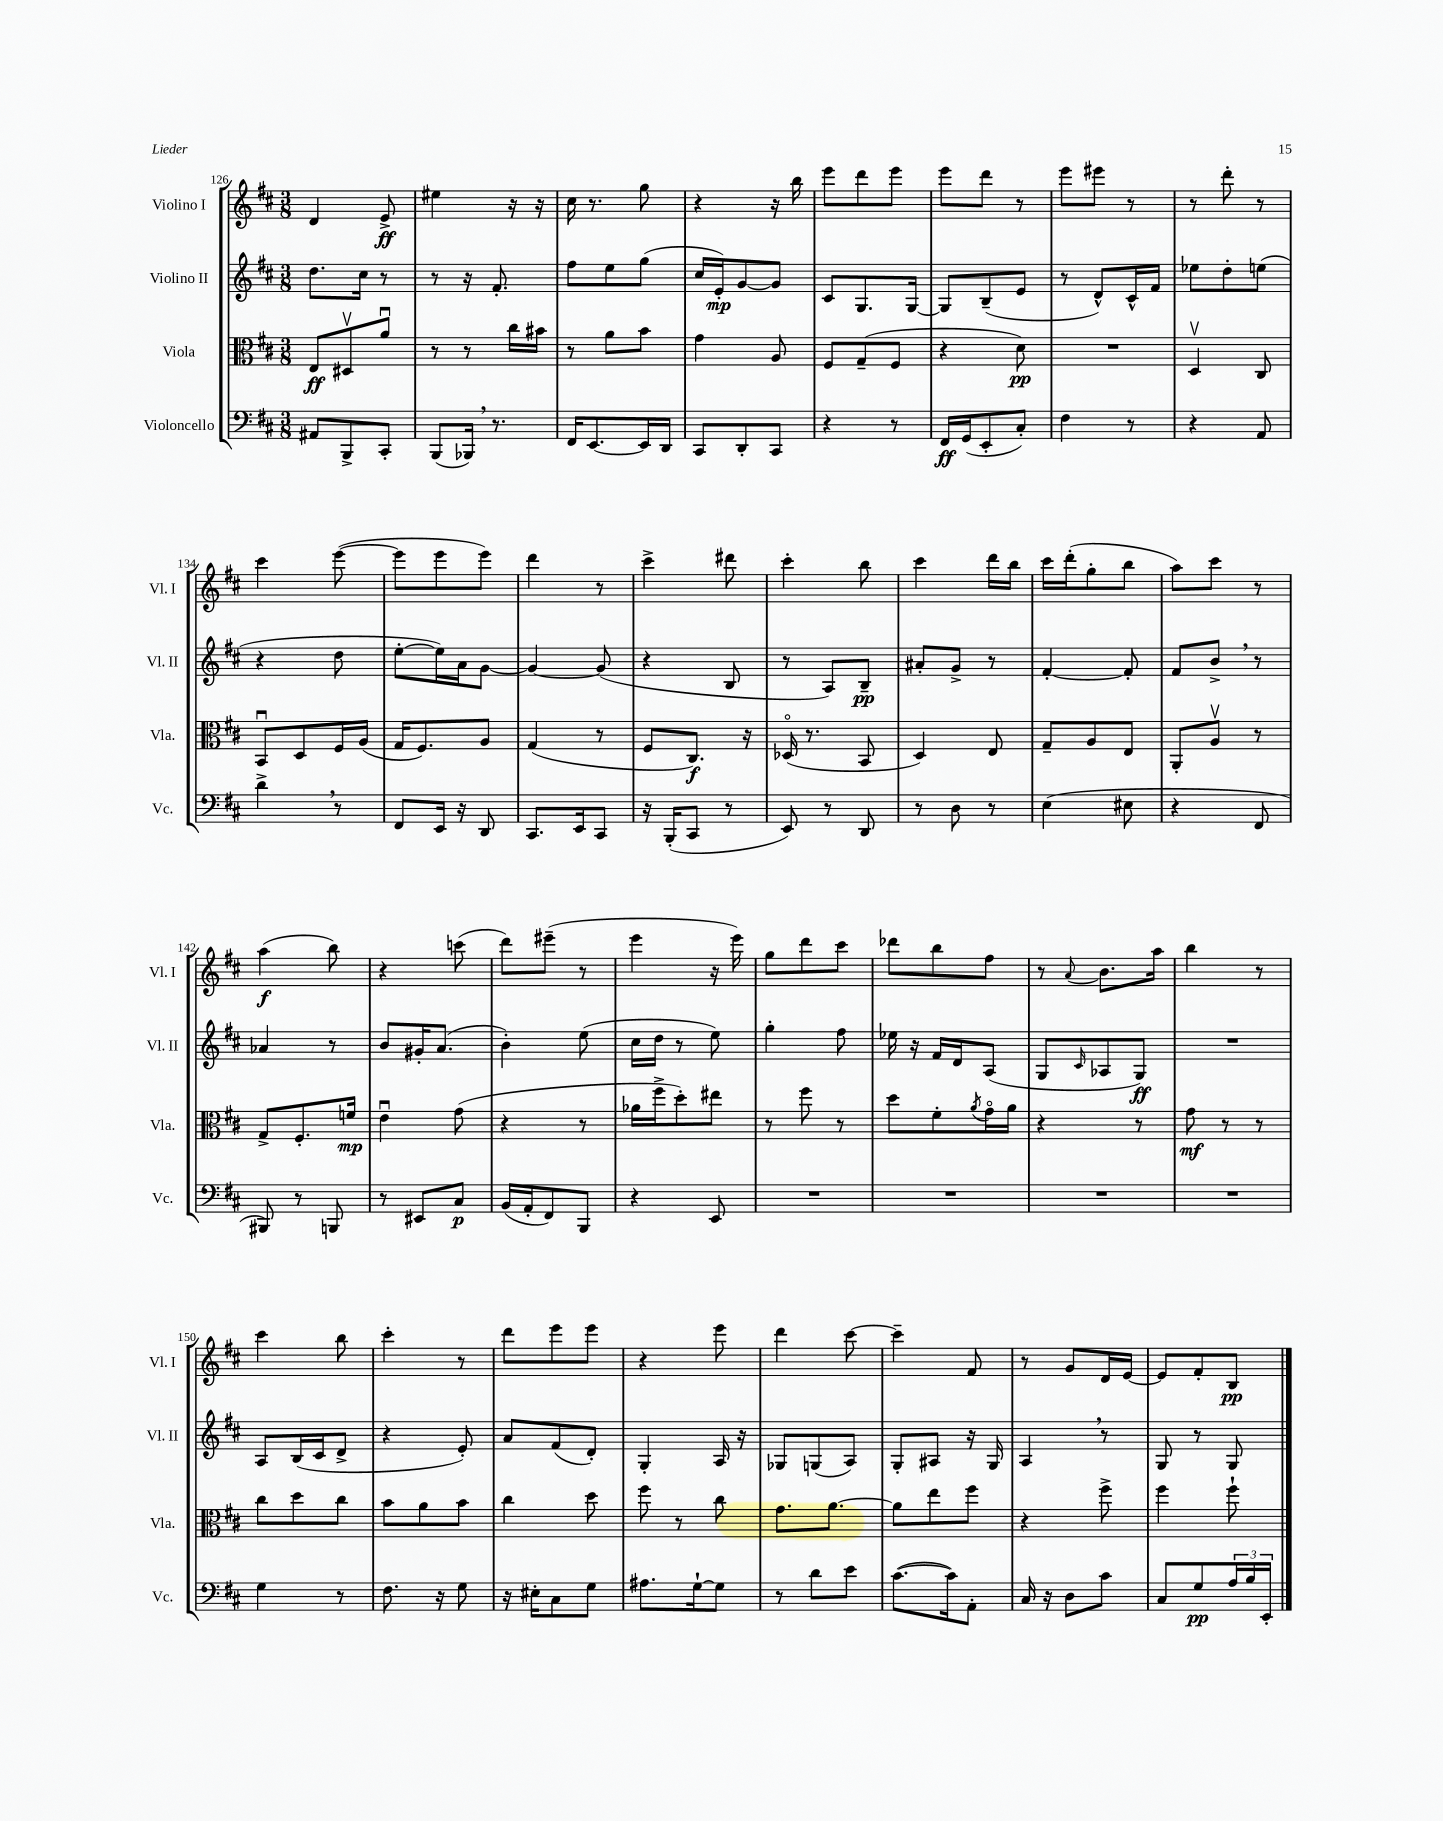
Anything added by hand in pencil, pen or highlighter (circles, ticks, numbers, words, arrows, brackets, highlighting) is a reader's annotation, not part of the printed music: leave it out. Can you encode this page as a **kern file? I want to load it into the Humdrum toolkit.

**kern	**kern	**kern	**kern
*staff4	*staff3	*staff2	*staff1
*clefF4	*clefC3	*clefG2	*clefG2
*k[f#c#]	*k[f#c#]	*k[f#c#]	*k[f#c#]
*M3/8	*M3/8	*M3/8	*M3/8
8AA#	8E	8.dd	4d
8BBB^	8D#v	.	.
.	.	16cc#	.
8CC#'	8au	8r	8e^
=	=	=	=
(8BBB	8r	8r	4ee#
16BBB-)	8r	16r	.
8.r	.	8.f#'	.
.	16cc#	.	16r
.	16b#	.	16r
=	=	=	=
16FF#	8r	8ff#	16cc#
[8.EE	.	.	8.r
.	8a	8ee	.
16EE]	8b	(8gg	8gg
16DD	.	.	.
=	=	=	=
8CC#	4g	16cc#	4r
.	.	16e')	.
8DD'	.	[8g	.
8CC#	8A	8g]	16r
.	.	.	16bb
=	=	=	=
4r	8F#	8c#	8eee
.	(8G~	8.G	8ddd
8r	8F#	.	8eee
.	.	[16G	.
=	=	=	=
16FF#	4r	8G]	8eee
(16GG	.	.	.
8EE'	.	(8B~	8ddd
8C#')	8d)	8e	8r
=	=	=	=
4F#	4.r	8r	8eee
.	.	8d^^)	8eee#
8r	.	16c#^^	8r
.	.	16f#	.
=	=	=	=
4r	4Dv	8ee-	8r
.	.	8dd'	8ddd'
8AA	8C#	(8ee	8r
=	=	=	=
4d^	8BBu	4r	4ccc#
.	8D	.	.
8r	16F#	8dd	([8eee
.	(16A	.	.
=	=	=	=
8FF#	16G	[8ee'	8eee]
.	8.F#)	.	.
16EE	.	16ee])	8eee
16r	.	16a	.
8DD	8A	[8g	8eee)
=	=	=	=
8.CC#	(4G	4g_	4ddd
16EE	.	.	.
8CC#	8r	(8g]	8r
=	=	=	=
16r	8F#	4r	4ccc#^
(16BBB'	.	.	.
8CC#	8.C#)	.	.
8r	.	8B	8ddd#
.	16r	.	.
=	=	=	=
8EE)	(16D-o	8r	4ccc#'
.	8.r	.	.
8r	.	8A)	.
8DD	8BB	8B~	8bb
=	=	=	=
8r	4D)	8a#'	4ccc#
8D	.	8g^	.
8r	8E	8r	16ddd
.	.	.	16bb
=	=	=	=
(4E	8G~	[4f#'	16ccc#
.	.	.	(16ddd'
.	8A	.	8gg'
8E#	8E	8f#']	8bb
=	=	=	=
4r	8AA'	8f#	8aa)
.	8Av	8b^	8ccc#
8FF#	8r	8r	8r
=	=	=	=
8BBB#)	8G^	4a-	(4aa
8r	8.F#'	.	.
8BBB	.	8r	8bb)
.	16f	.	.
=	=	=	=
8r	4eu	8b	4r
8EE#	.	16g#'	.
.	.	(8.a	.
8C#	(8g	.	(8ccc
=	=	=	=
(16BB	4r	4b')	8ddd)
16AA'	.	.	.
8FF#)	.	.	(8eee#~
8BBB	8r	(8ee	8r
=	=	=	=
4r	16a-	16cc#	4eee
.	16ff#^	16dd	.
.	8dd')	8r	.
8EE	8ee#	8ee)	16r
.	.	.	16eee)
=	=	=	=
4.r	8r	4gg'	8gg
.	8ff#	.	8ddd
.	8r	8ff#	8ccc#
=	=	=	=
4.r	8dd	16ee-	8ddd-
.	.	16r	.
.	8f#'	16f#	8bb
.	.	16d	.
.	8qa	.	.
.	16go	(8A	8ff#
.	16a	.	.
=	=	=	=
4.r	4r	8G	8r
.	.	16qqc#	8qqa
.	.	8A-	8.b
.	8r	8G)	.
.	.	.	16aa
=	=	=	=
4.r	8g	4.r	4bb
.	8r	.	.
.	8r	.	8r
=	=	=	=
4G	8cc#	8A	4ccc#
.	8dd	(16B	.
.	.	16c#	.
8r	8cc#	8d^	8bb
=	=	=	=
8.F#	8b	4r	4ccc#'
.	8a	.	.
16r	.	.	.
8G	8b	8e')	8r
=	=	=	=
16r	4cc#	8a	8ddd
16E#'	.	.	.
8C#	.	(8f#	8eee
8G	8dd	8d')	8eee
=	=	=	=
8.A#	8ff#	4G'	4r
.	8r	.	.
[16G`	.	.	.
8G]	8cc#	16A	8eee
.	.	16r	.
=	=	=	=
8r	8.g	8G-	4ddd
8d	.	(8G	.
.	[8.a	.	.
8e	.	8A)	[8ccc#
=	=	=	=
([8.c#	8a]	8G'	4ccc#~]
.	8ee	8A#	.
16c#])	.	.	.
8AA'	8ff#	16r	8f#
.	.	16G	.
=	=	=	=
16C#	4r	4A	8r
16r	.	.	.
8D	.	.	8g
8c#	8ff#^	8r	16d
.	.	.	[16e
=	=	=	=
8C#	4ff#	8G	8e]
8G	.	8r	8f#'
24A	8ff#`	8G	8B
24B	.	.	.
24EE'	.	.	.
==	==	==	==
*-	*-	*-	*-
